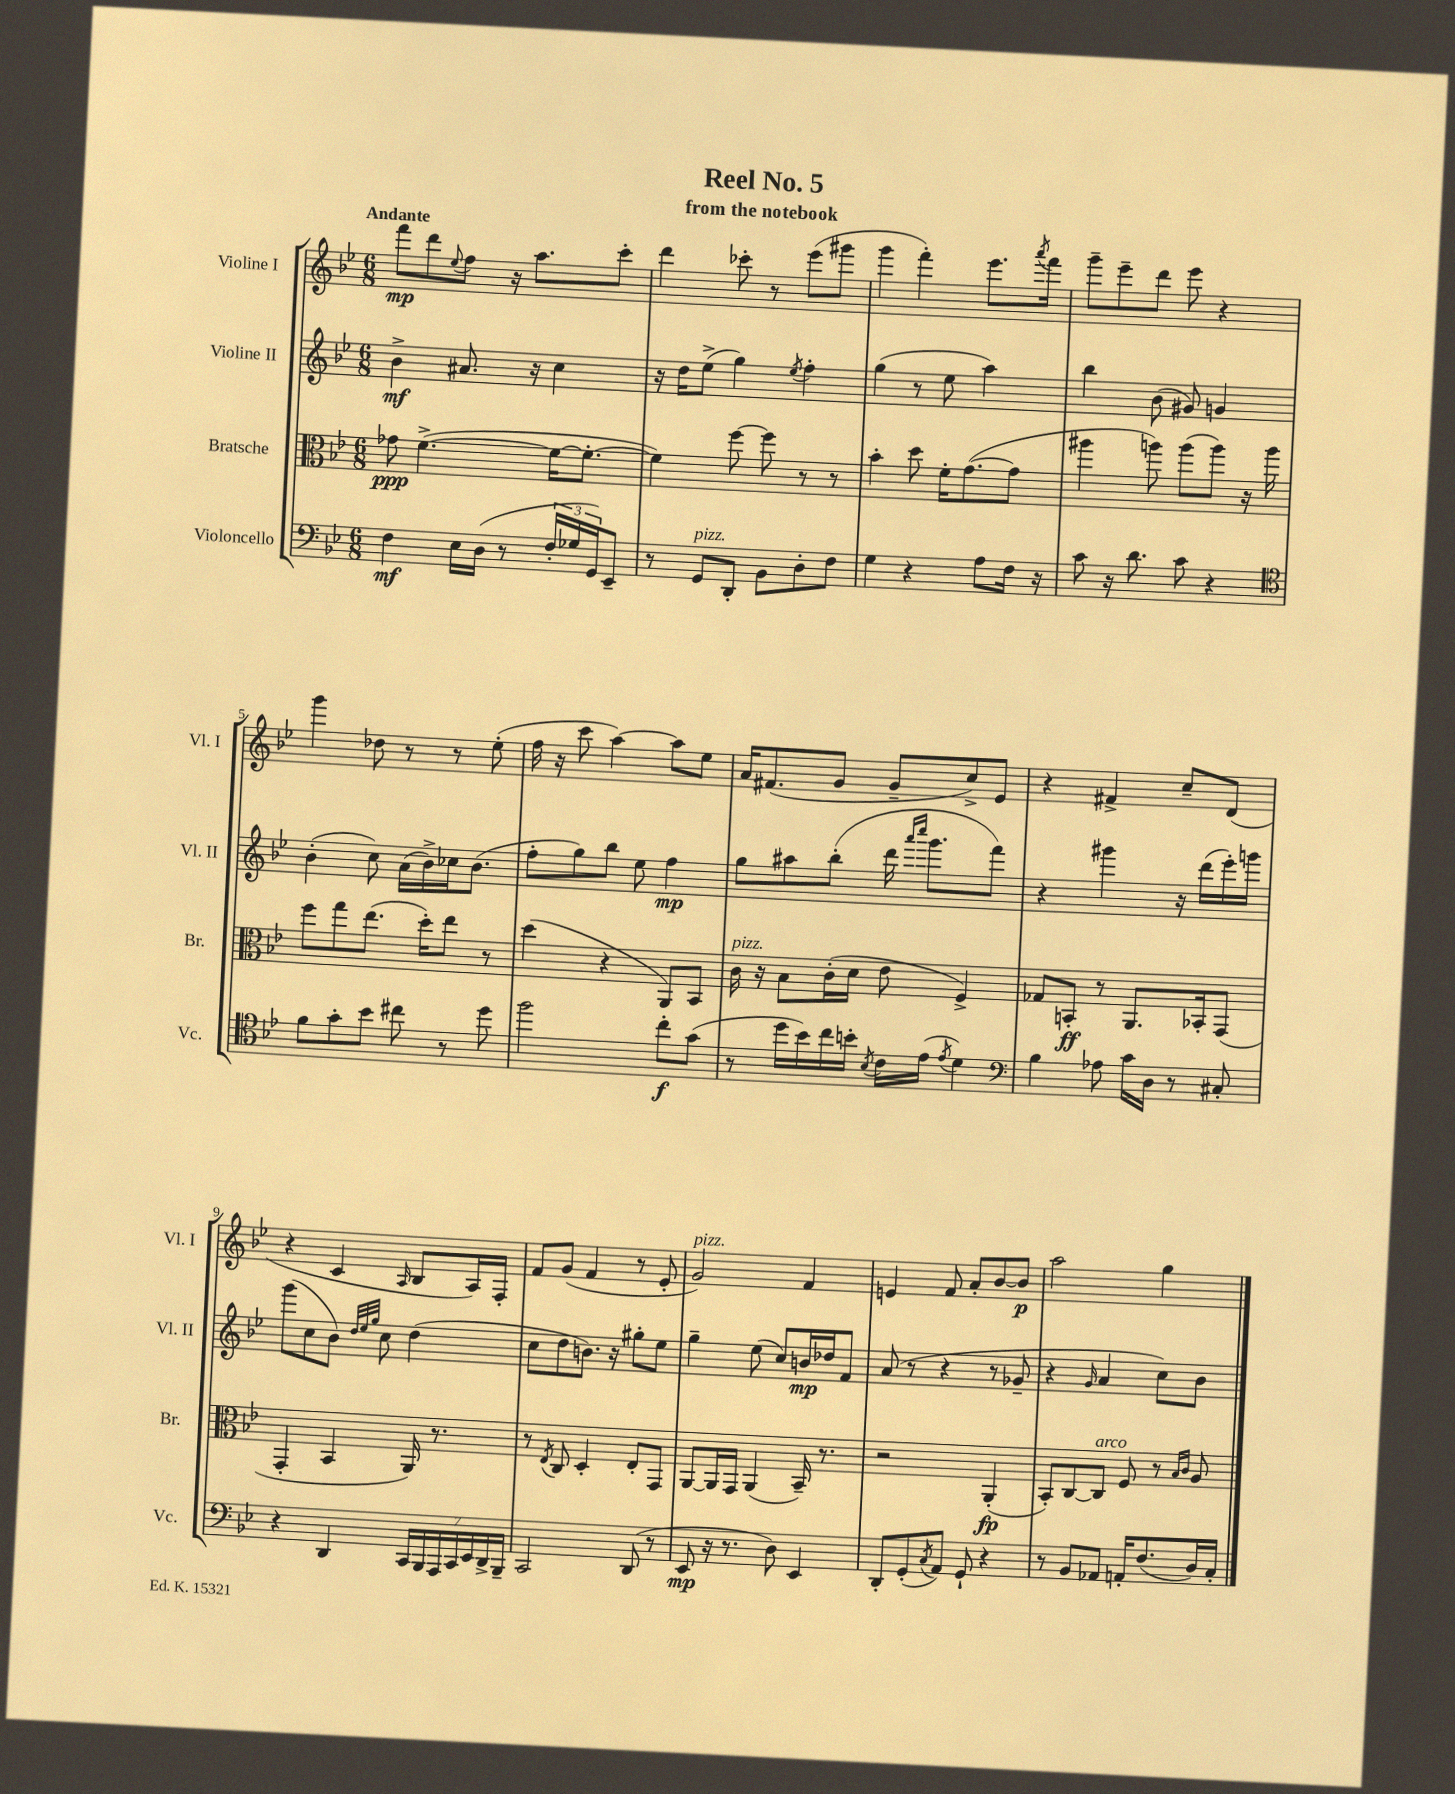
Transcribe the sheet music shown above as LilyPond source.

\header { title = "Reel No. 5" subtitle = "from the notebook" }
<<
\new StaffGroup <<
\new Staff = "s0" \with { instrumentName = "Violine I" shortInstrumentName = "Vl. I" } {
    \clef treble \key bes \major \numericTimeSignature \time 6/8 \tempo "Andante"
    f'''8\mp d'''8 \appoggiatura { ees''8 } f''8 r16 a''8. c'''8-. |
    d'''4 ces'''8-. r8 ees'''8( gis'''8 |
    g'''4 f'''4-.) ees'''8. \acciaccatura { a'''8 } f'''16 |
    g'''8-- ees'''8-- d'''8 ees'''8 r4 |
    g'''4 des''8 r8 r8 ees''8-.( |
    f''16 r16 c'''8 a''4~) a''8 ees''8 |
    a'16 fis'8.( g'8 g'8-- c''8->) ees'8 |
    r4 fis'4-> c''8-- d'8( |
    r4 c'4 \grace { a16 } bes8 a16) f16-. |
    f'8 g'8( f'4 r8 ees'8-. |
    g'2^\markup { \italic "pizz." }) f'4 |
    e'4 f'8 a'8-. bes'8~ bes'8\p |
    a''2 g''4 \bar "|." |
}
\new Staff = "s1" \with { instrumentName = "Violine II" shortInstrumentName = "Vl. II" } {
    \clef treble \key bes \major \numericTimeSignature \time 6/8
    bes'4->\mf ais'8. r16 c''4 |
    r16 d''16 ees''8->( g''4) \acciaccatura { ees''8 } f''4-. |
    g''4( r8 ees''8 a''4) |
    bes''4 bes'8( gis'8) g'4 |
    bes'4-.( c''8) a'16( bes'16->) ces''16 bes'8.( |
    f''8-. g''8) bes''8 ees''8 f''4\mp |
    g''8 ais''8 bes''8-.( d'''16 \grace { a'''16 c''''16 } g'''8. f'''8) |
    r4 gis'''4 r16 d'''16( ees'''16-.) g'''16 |
    g'''8( c''8 bes'8) \grace { d''32 ees''32 g''32 } c''8 d''4( |
    c''8 d''8 b'8.) r16 gis''8-. ees''8 |
    g''4-- ees''8( c''8) b'16\mp des''16 f'8 |
    a'8( r8 r4 r8 ges'8-- |
    r4 \grace { g'16 } a'4 c''8) bes'8 \bar "|." |
}
\new Staff = "s2" \with { instrumentName = "Bratsche" shortInstrumentName = "Br." } {
    \clef alto \key bes \major \numericTimeSignature \time 6/8
    ges'8\ppp f'4.~->( f'16~ f'8.~-. |
    f'4) f''8~ f''8 r8 r8 |
    bes'4-. d''8 f'16-. g'8.~( g'8 |
    ais''4 a''8) a''8( a''8) r16 a''16 |
    f''8 g''8 ees''8.( d''16-.) ees''8 r8 |
    d''4( r4 a,8) bes,8 |
    c'16^\markup { \italic "pizz." } r16 bes8 c'16-.( d'16 ees'8 f4->) |
    ges8 b,8-.\ff r8 a,8. bes,16-. g,8( |
    g,4-. bes,4 a,16) r8. |
    r8 \acciaccatura { ees8 } c8 d4-. ees8-. g,8 |
    a,8~ a,16 g,16 a,4( bes,16--) r8. |
    r2 a,4-.\fp( |
    bes,8-.) c8~ c8^\markup { \italic "arco" } f8 r8 \grace { bes16 c'16 } a8 \bar "|." |
}
\new Staff = "s3" \with { instrumentName = "Violoncello" shortInstrumentName = "Vc." } {
    \clef bass \key bes \major \numericTimeSignature \time 6/8
    f4\mf ees16 d16( r8 \tuplet 3/2 { f16-. ges16 g,16) } ees,8-- |
    r8 g,8^\markup { \italic "pizz." } d,8-. bes,8 d8-. f8 |
    g4 r4 a8 f16 r16 |
    c'8 r16 d'8. c'8 r4 |
    \clef tenor f'8 g'8-. bes'8 cis''8 r8 d''8 |
    f''2 c''8-.\f g'8( |
    r8 d''16 bes'16) c''16 b'16-. \acciaccatura { bes8 } c'16 ees'16( \acciaccatura { ees'8 } d'4) |
    \clef bass bes4 aes8 c'16 d16 r8 cis8-. |
    r4 d,4 \tuplet 7/4 { c,16 bes,,16 a,,16 c,16 ees,16 d,16-> bes,,16-- } |
    c,2 d,8( r8 |
    ees,8\mp r16 r8. d8) ees,4 |
    d,8-. g,8-.( \acciaccatura { c8 } a,8) g,8-! r4 |
    r8 bes,8 aes,8 a,16-. f8.( d16) c16-. \bar "|." |
}
>>
>>
